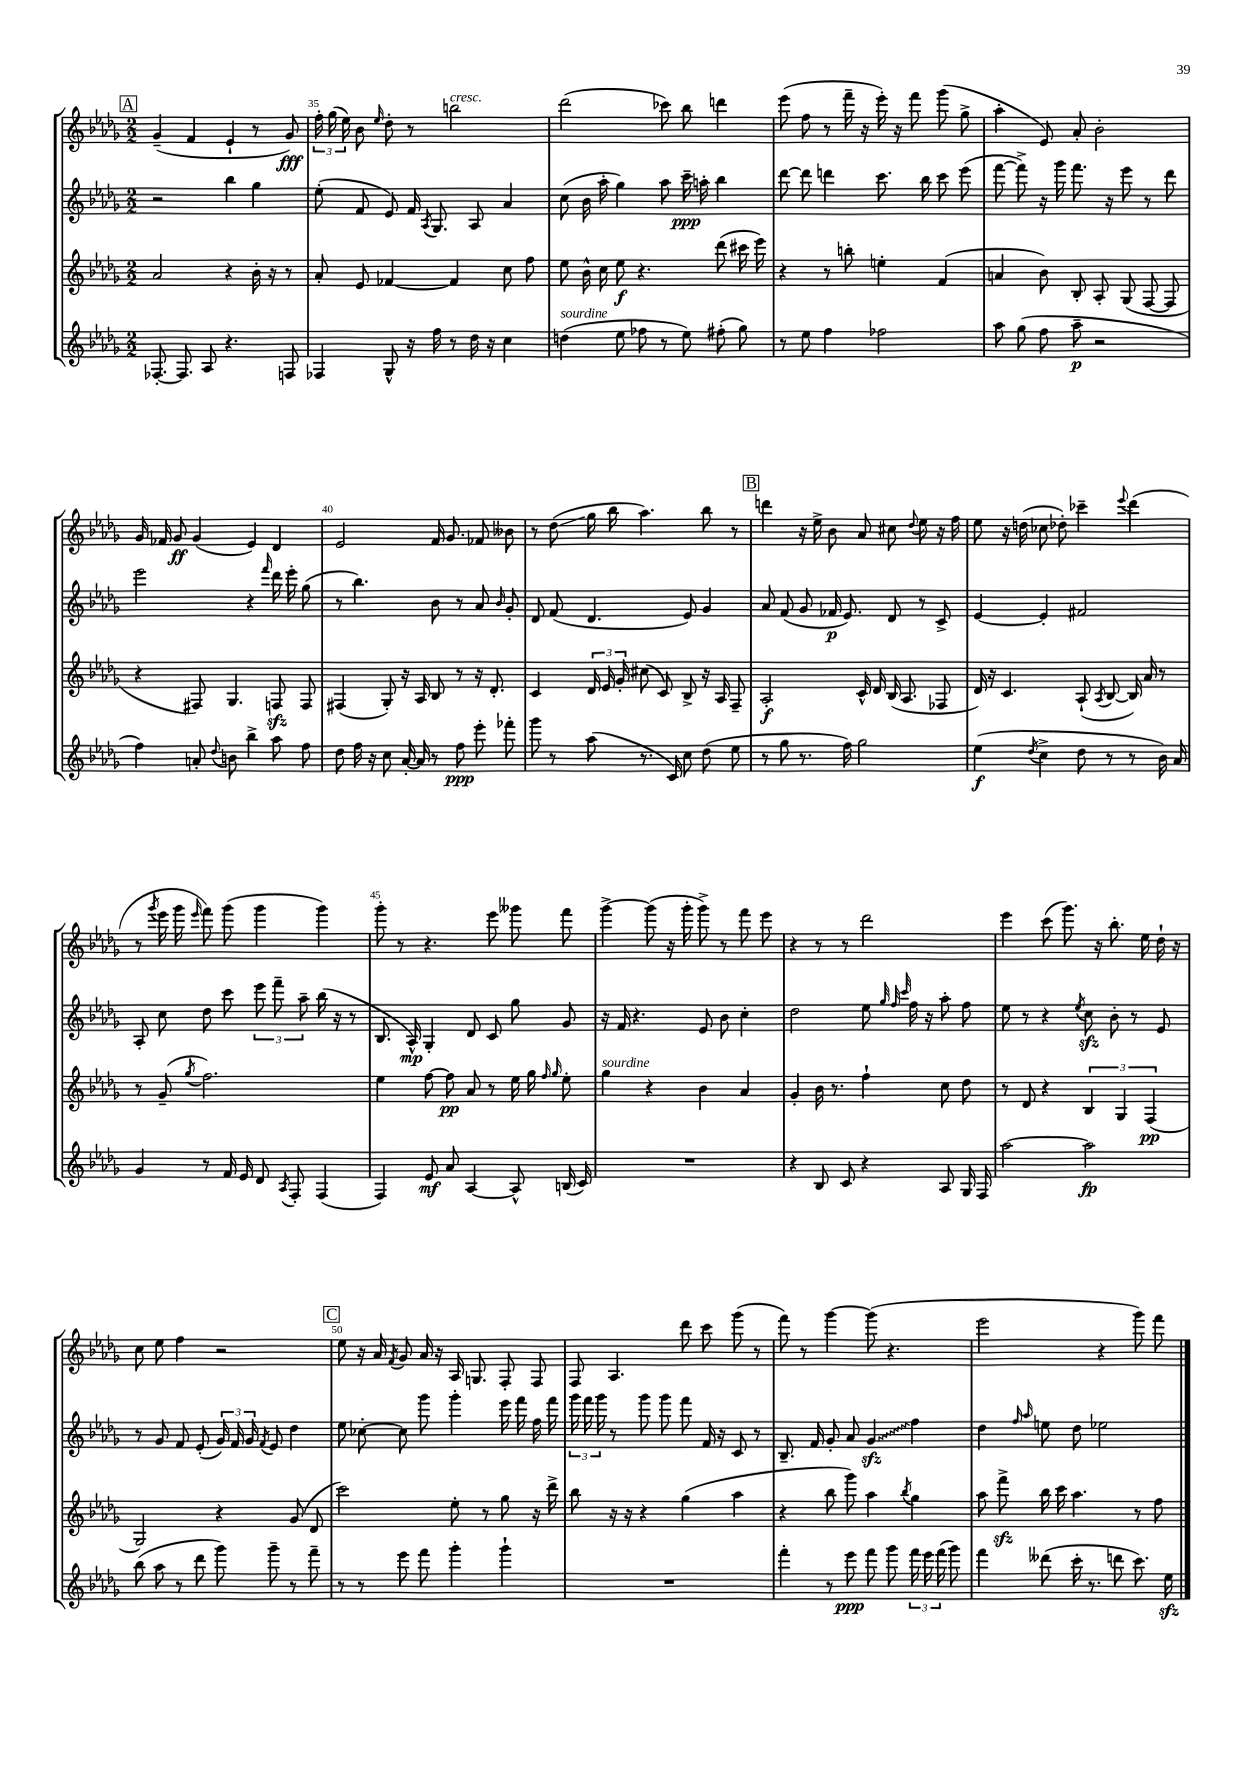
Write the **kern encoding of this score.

**kern	**kern	**kern	**kern
*staff4	*staff3	*staff2	*staff1
*clefG2	*clefG2	*clefG2	*clefG2
*k[b-e-a-d-g-]	*k[b-e-a-d-g-]	*k[b-e-a-d-g-]	*k[b-e-a-d-g-]
*M2/2	*M2/2	*M2/2	*M2/2
[8.F-'	2a-	2r	(4g-~
8.F-]	.	.	.
.	.	.	4f
8A-	.	.	.
4.r	4r	4bb-	4e-`
.	16b-'	4gg-	8r
.	16r	.	.
8F	8r	.	8g-)
=	=	=	=
4F-	8a-'	(8ee-'	24ff'
.	.	.	(24gg-
.	.	.	24ee-)
.	8e-	8f	8b-
.	.	.	16qqee-
8G-^^	[4f-	8e-)	8dd-'
16r	.	16f	8r
.	.	8qA-	.
16ff	.	8.G-	.
8r	4f-]	.	2bb
16dd-	.	8A-	.
16r	.	.	.
4cc	8cc	4a-	.
.	8ff	.	.
=	=	=	=
(4dd	8ee-	(8cc	(2ddd-
.	16b-^^	16b-	.
.	16cc	16aa-'	.
8ee-	8ee-	4gg-)	.
8ff-	4.r	.	.
8r	.	8aa-	8ccc-)
8ee-)	.	16ccc~	8bb-
.	.	16aa'	.
(8ff#'	(8ddd-	4bb-	4ddd
8gg-)	16ccc#	.	.
.	16eee-)	.	.
=	=	=	=
8r	4r	[8ddd-	(8eee-
8ee-	.	8ddd-]	8ff
4ff	8r	4ddd	8r
.	8bb'	.	16fff~
.	.	.	16r
2ff-	4ee'	8.ccc	16eee-')
.	.	.	16r
.	.	.	8fff
.	.	16bb-	.
.	(4f	8ccc	(8ggg-
.	.	(8eee-	8gg-^
=	=	=	=
8aa-	4a	[8fff	4aa-'
(8gg-	.	8fff^])	.
8ff	8b-)	16r	8e-)
.	.	16ggg-	.
8aa-~	8B-'	8.fff	8a-'
2r	8A-'	.	2b-'
.	.	16r	.
.	(8G-	8eee-	.
.	[8F	8r	.
.	8F]	8ddd-	.
=	=	=	=
4ff)	4r	2eee-	16g-
.	.	.	16f-
.	.	.	8g-
8a'	8F#)	.	(4g-
8qqdd-	.	.	.
8b	4.G-	.	.
4bb-^	.	4r	4e-)
.	.	16qqfff	.
8aa-	8F	16ddd-	4d-
.	.	16eee-'	.
8ff	8F	(8gg-	.
=	=	=	=
8dd-	(4F#	8r	2e-
16ff	.	4.bb-)	.
16r	.	.	.
8cc	8G-')	.	.
[16a-'	16r	.	.
16a-]	16A-	.	.
8r	8B-	8b-	16f
.	.	.	8.g-
8ff	8r	8r	.
8eee-'	16r	8a-	8f-
.	8.d-'	.	.
.	.	16qqb-	.
8fff-'	.	8g-'	8b--
=	=	=	=
8ggg-	4c	8d-	8r
8r	.	(8f	(8dd-
(8aa-	24d-	4.d-	16gg-
.	24e-	.	.
.	.	.	16bb-
.	24g-'	.	.
8.r	(8cc#	.	4.aa-)
.	8c)	.	.
16c)	.	.	.
8cc	8B-^	8e-)	.
(8dd-	16r	4g-	8bb-
.	16A-	.	.
8ee-	8F~	.	8r
=	=	=	=
8r	2A-'	8a-	4ddd
8gg-	.	(8f	.
8.r	.	8g-	16r
.	.	.	16ee-^
.	.	16f-	8b-
16ff)	.	8.e-)	.
2gg-	16c^^	.	8a-
.	16d-	.	.
.	(16B-	8d-	8cc#
.	8.A-	.	.
.	.	.	8qqdd-
.	.	8r	8ee-
.	8F-	8c^	16r
.	.	.	16ff
=	=	=	=
(4ee-	16d-)	[4e-	8ee-
.	16r	.	.
.	4.c	.	16r
.	.	.	(16dd
8qdd-	.	.	.
4cc^	.	4e-']	8cc-
.	.	.	8dd-')
8dd-	(8A-`	2f#	4ccc-~
.	8qA-	.	.
8r	[8B-	.	.
.	.	.	8qqeee-
8r	16B-])	.	(4ddd-
.	16a-	.	.
16b-)	8r	.	.
16a-	.	.	.
=	=	=	=
4g-	8r	8A-'	8r
.	.	.	8qggg-
.	(8g-~	8cc	16eee-
.	.	.	16ggg-
.	8qgg-	.	16qqeee-
8r	2.ff)	8dd-	8fff)
16f	.	8ccc	(8ggg-
16e-	.	.	.
8d-	.	12eee-	4ggg-
.	.	12fff~	.
8qA-	.	.	.
8F'	.	.	.
.	.	12aa-~	.
(4F	.	(16bb-	4ggg-)
.	.	16r	.
.	.	8r	.
=	=	=	=
4F)	4ee-	8.B-	8ggg-'
.	.	.	8r
.	.	16A-^^)	.
8e-	[8ff	4G-'	4.r
8a-	8ff]	.	.
[4A-	8a-	8d-	.
.	8r	8c	8eee-
8A-^^]	16ee-	8gg-	8ggg--
.	16gg-	.	.
.	16qqff	.	.
.	16qqgg-	.	.
(16B	8ee-'	8g-	8fff
16c)	.	.	.
=	=	=	=
1r	4gg-	16r	[4ggg-^
.	.	16f	.
.	.	4.r	.
.	4r	.	(8ggg-]
.	.	.	16r
.	.	.	16ggg-'
.	4b-	8e-	8ggg-^)
.	.	8b-	8r
.	4a-	4cc'	8fff
.	.	.	8eee-
=	=	=	=
4r	4g-'	2dd-	4r
8B-	16b-	.	8r
.	8.r	.	.
8c	.	.	8r
4r	4ff`	8ee-	2ddd-
.	.	32qqgg-	.
.	.	32qqff	.
.	.	32qqccc	.
.	.	16ff	.
.	.	16r	.
8A-	8cc	8aa-'	.
16G-	8dd-	8ff	.
16F	.	.	.
=	=	=	=
[2aa-	8r	8ee-	4eee-
.	8d-	8r	.
.	4r	4r	(8ccc
.	.	.	8.ggg-)
.	.	8qee-	.
2aa-]	6B-	8cc	.
.	.	.	16r
.	.	8b-'	8.bb-'
.	6G-	.	.
.	.	8r	.
.	.	.	16ee-
.	(6F	.	.
.	.	8e-	16dd-`
.	.	.	16r
=	=	=	=
(8bb-	2G-)	8r	8cc
8aa-	.	8g-	8ee-
8r	.	8f	4ff
8ddd-	.	(8e-'	.
8ggg-)	4r	24g-)	2r
.	.	24f	.
.	.	24g-	.
.	.	8qf	.
8ggg-~	.	8e-	.
8r	(8g-	4dd-	.
8fff~	8d-	.	.
=	=	=	=
8r	2ccc)	8ee-	8ee-
8r	.	[8cc-'	16r
.	.	.	16a-
.	.	.	8qf
8eee-	.	8cc-]	8g-
8fff	.	8ggg-	16a-
.	.	.	16r
4ggg-'	8ee-'	4ggg-'	16A-
.	.	.	8.G
.	8r	.	.
4ggg-`	8gg-	16eee-	8F'
.	.	16fff	.
.	16r	16ff	8F
.	16ddd-^	16fff	.
=	=	=	=
1r	8bb-	24ggg-	8F
.	.	24fff	.
.	.	24ggg-	.
.	16r	8r	4.A-
.	16r	.	.
.	4r	8ggg-	.
.	.	8ggg-	.
.	(4gg-	8fff	8ddd-
.	.	16f	8ccc
.	.	16r	.
.	4aa-	8c	(8ggg-
.	.	8r	8r
=	=	=	=
4fff'	4r	8.B-~	8fff)
.	.	.	8r
.	.	16f	.
8r	8bb-	8g-'	[4ggg-
8eee-	8ggg-)	8a-	.
8fff	4aa-	4g-	(8ggg-]
8ggg-	.	.	4.r
.	8qbb-	.	.
24fff	4gg-	4ff	.
24eee-	.	.	.
(24fff	.	.	.
8ggg-)	.	.	.
=	=	=	=
4fff	8aa-	4dd-	2eee-
.	8fff^	.	.
.	.	16qqff	.
.	.	16qqaa-	.
(8ddd--	16bb-	8ee	.
.	16ccc	.	.
16ccc'	4.aa-	8dd-	.
8.r	.	.	.
.	.	2ee-	4r
8ddd	.	.	.
8.ccc)	8r	.	8ggg-)
.	8ff	.	8fff
16ee-	.	.	.
==	==	==	==
*-	*-	*-	*-
